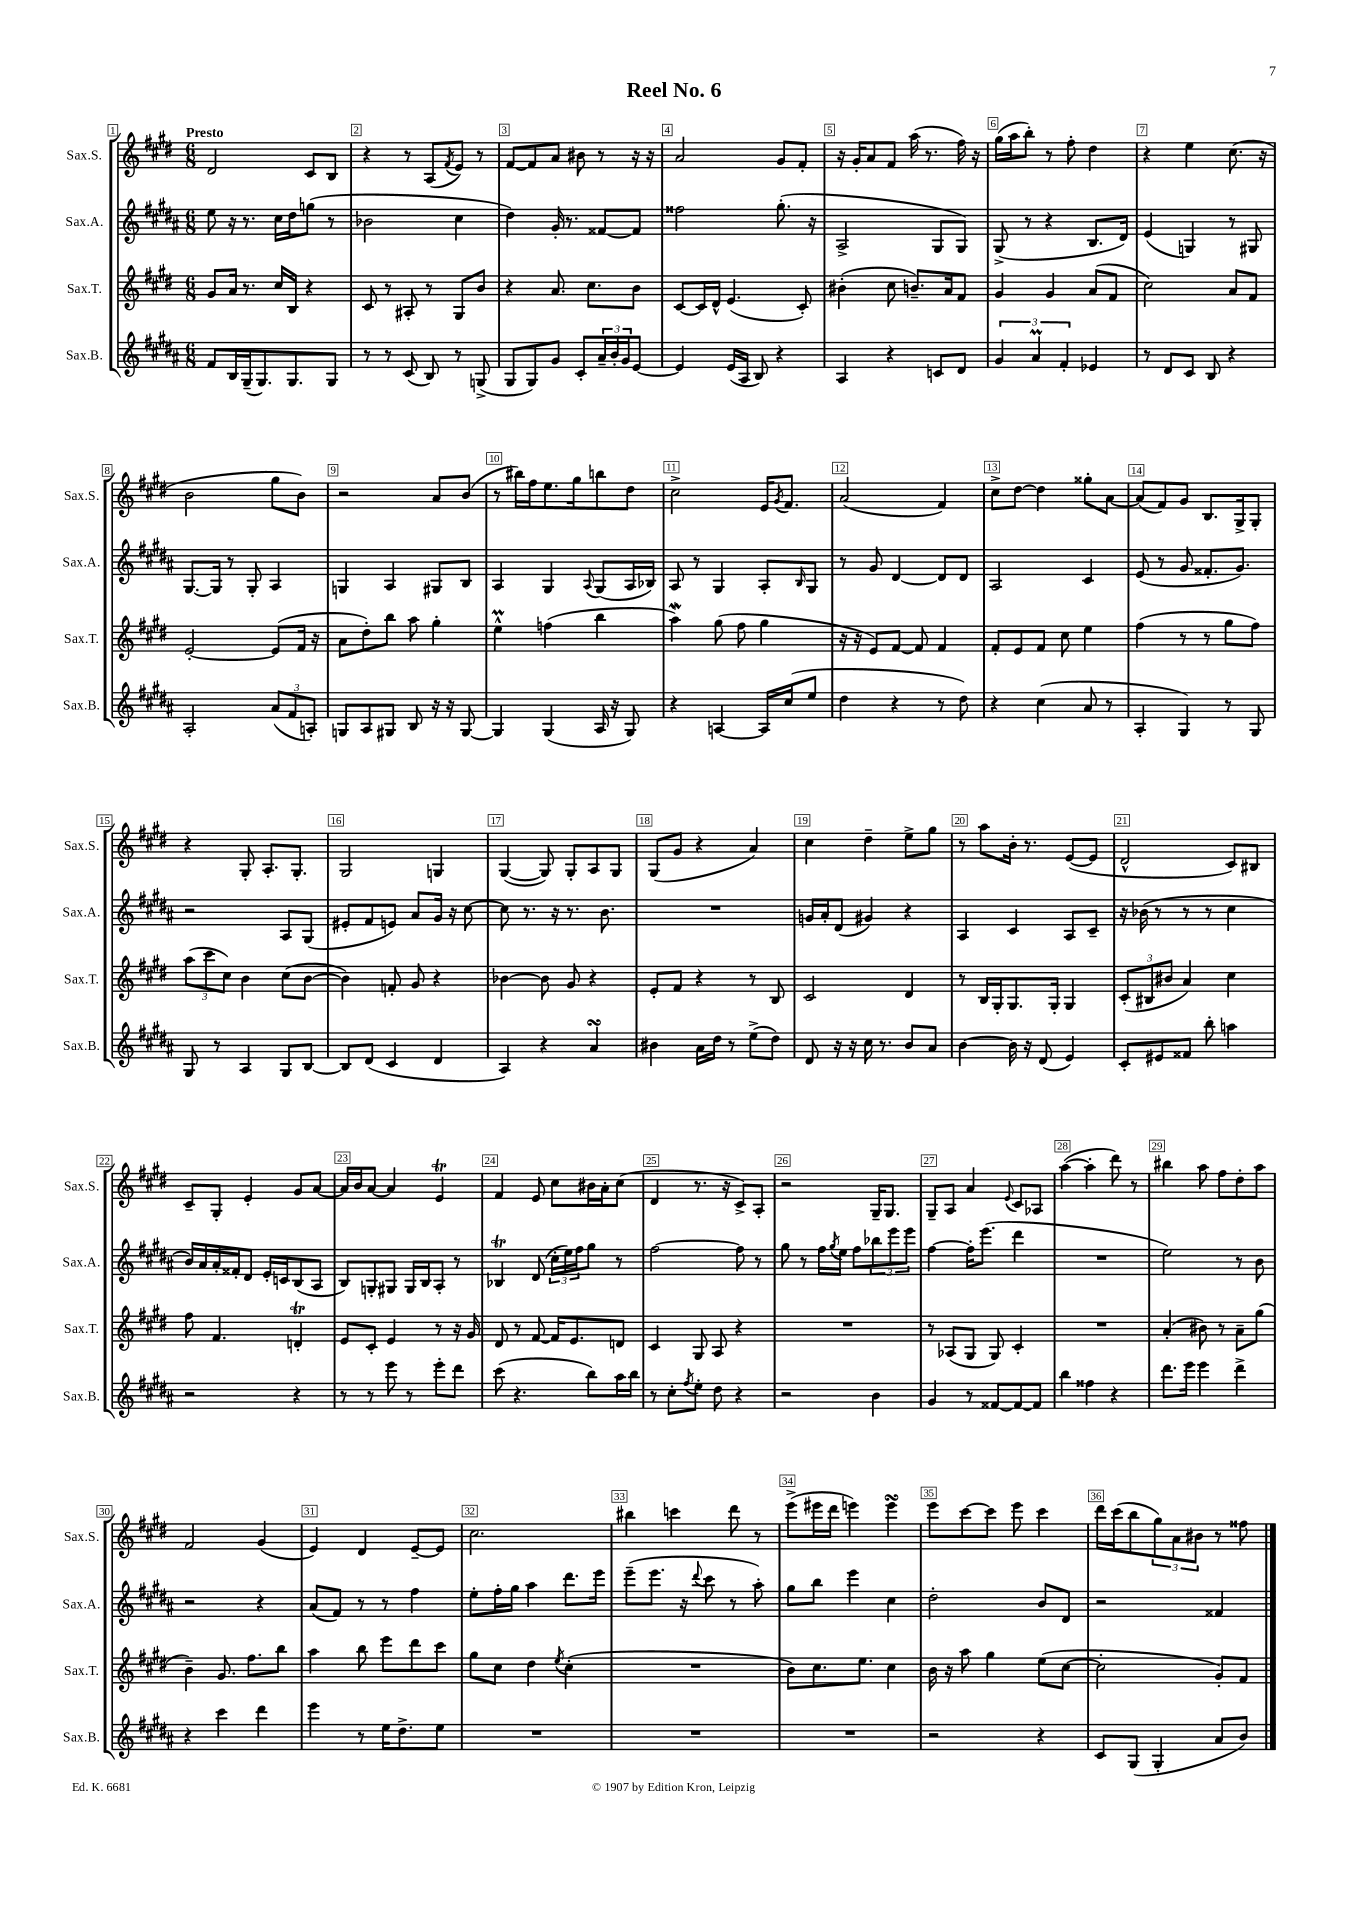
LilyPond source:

\header { title = "Reel No. 6" }
<<
\new StaffGroup <<
\new Staff = "s0" \with { instrumentName = "Sax.S." shortInstrumentName = "Sax.S." } {
    \clef treble \key e \major \numericTimeSignature \time 6/8 \tempo "Presto"
    dis'2 cis'8 b8 |
    r4 r8 a8( \acciaccatura { fis'8 } e'8) r8 |
    fis'8~ fis'8 a'8 bis'8 r8 r16 r16 |
    a'2 gis'8 fis'8-. |
    r16 gis'16-. a'8 fis'8 a''16( r8. fis''16) r16 |
    gis''16( a''16 b''8-.) r8 fis''8-. dis''4 |
    r4 e''4 cis''8.( r16 |
    b'2 gis''8 b'8) |
    r2 a'8 b'8( |
    r8 bis''16) fis''16 e''8. gis''16 b''8 dis''8 |
    cis''2-> e'16 \acciaccatura { gis'8 } fis'8. |
    a'2( fis'4) |
    cis''8-> dis''8~ dis''4 gisis''8-. a'8~ |
    a'8( fis'8) gis'8 b8. gis16-> gis8-. |
    r4 gis8-. a8.-. gis8.-. |
    gis2 g4 |
    gis4~( gis8) gis8-. a8 gis8 |
    gis8( gis'8 r4 a'4) |
    cis''4 dis''4-- e''8-> gis''8 |
    r8 a''8 b'16-. r8. e'8~( e'8 |
    dis'2-^ cis'8) bis8 |
    cis'8-- gis8-. e'4-. gis'8 a'8~ |
    a'16 b'16 a'8~ a'4 e'4\trill |
    fis'4 e'8 cis''8 bis'16 a'16-. cis''8( |
    dis'4 r8. r16 cis'8->) a8-. |
    r2 gis16-- gis8. |
    gis8-- a8 a'4 \appoggiatura { e'8 } cis'8 aes8 |
    a''4~( a''4-. dis'''8) r8 |
    bis''4 a''8 fis''8 dis''8-. a''8 |
    fis'2 gis'4( |
    e'4) dis'4 e'8~-- e'8 |
    cis''2. |
    bis''4 c'''4 dis'''8 r8 |
    e'''8->( eis'''16 dis'''16 e'''4) e'''4\turn |
    e'''8 cis'''8~ cis'''8 e'''8 cis'''4 |
    dis'''16 cis'''16( b''8 \tuplet 3/2 { gis''8) a'8 bis'8 } r8 fisis''8 \bar "|." |
}
\new Staff = "s1" \with { instrumentName = "Sax.A." shortInstrumentName = "Sax.A." } {
    \clef treble \key b \major \numericTimeSignature \time 6/8
    e''8 r16 r8. cis''16 dis''16 g''8( r8 |
    bes'2 cis''4 |
    dis''4) gis'16-. r8. fisis'8~ fisis'8 |
    fisis''2 gis''8.-.( r16 |
    ais2-> gis8 gis8) |
    gis8->( r8 r4 b8. dis'16) |
    e'4( g4) r8 gis8 |
    gis8.~ gis16 r8 gis8-. ais4 |
    g4 ais4 gis8 b8 |
    ais4 gis4 \appoggiatura { ais8 } gis8( ais16 bes16) |
    ais8 r8 gis4 ais8-. \grace { b16 } gis8 |
    r8 gis'8 dis'4~ dis'8 dis'8 |
    ais2 cis'4 |
    e'8( r8 gis'8 fisis'8.-. gis'8.) |
    r2 ais8 gis8( |
    eis'8-. fis'8 e'8) ais'8 gis'16 r16 cis''8~ |
    cis''8 r8. r16 r8. b'8. |
    R2. |
    g'16 ais'16-. dis'8( gis'4) r4 |
    ais4 cis'4 ais8 cis'8-- |
    r16 bes'16( r8 r8 r8 cis''4 |
    b'16) ais'16 ais'16-. fisis'16-. dis'8 e'16-. c'16 b8( ais8 |
    b8) g8-. gis8 gis16 b16 ais8-. r8 |
    bes4\trill dis'8( \tuplet 3/2 { cis''16-. e''16) fis''16 } gis''8 r8 |
    fis''2~ fis''8 r8 |
    gis''8 r8 fis''16 \acciaccatura { gis''8 } e''16 fis''8 \tuplet 3/2 { bes''8 e'''8 e'''8 } |
    fis''4~ fis''16-. e'''8.( dis'''4 |
    R2. |
    e''2) r8 b'8 |
    r2 r4 |
    ais'8( fis'8) r8 r8 fis''4 |
    e''8-. fis''16-. gis''16 ais''4 dis'''8. e'''16 |
    e'''8--( e'''8. r16 \appoggiatura { dis'''8 } cis'''8 r8 ais''8-.) |
    gis''8 b''8 e'''4 cis''4 |
    dis''2-. b'8 dis'8 |
    r2 fisis'4 \bar "|." |
}
\new Staff = "s2" \with { instrumentName = "Sax.T." shortInstrumentName = "Sax.T." } {
    \clef treble \key e \major \numericTimeSignature \time 6/8
    gis'8 a'16 r8. cis''16 b16 r4 |
    cis'8 r8 ais8-. r8 gis8 b'8 |
    r4 a'8. cis''8. b'8 |
    cis'8~ cis'16 dis'16-^ e'4.( cis'8-.) |
    bis'4-.( cis''8 b'8.--) a'16 fis'8 |
    gis'4 gis'4 a'8( fis'8 |
    cis''2) a'8 fis'8 |
    e'2~-. e'8( fis'16 r16 |
    a'8 dis''8-.) b''8 a''8 gis''4-. |
    e''4-^\prall f''4( b''4 |
    a''4\mordent) gis''8( fis''8 gis''4 |
    r16 r16 e'8) fis'8~ fis'8 fis'4 |
    fis'8-. e'8 fis'8 cis''8 e''4 |
    fis''4( r8 r8 gis''8 fis''8) |
    \tuplet 3/2 { a''8( cis'''8 cis''8) } b'4 cis''8( b'8~ |
    b'4) f'8-. gis'8 r4 |
    bes'4~ bes'8 gis'8 r4 |
    e'8-. fis'8 r4 r8 b8 |
    cis'2 dis'4 |
    r8 b16 gis16-. gis8. gis16-. gis4 |
    \tuplet 3/2 { cis'8-.( bis8 bis'8 } a'4) cis''4 |
    fis''8 fis'4. d'4-.\trill |
    e'8 cis'8-. e'4 r8 r16 gis'16 |
    dis'8 r8 fis'8~ fis'16 e'8. d'8 |
    cis'4 gis8 a8 r4 |
    R2. |
    r8 aes8( gis8 gis8) cis'4-. |
    R2. |
    a'4-.( bis'8) r8 a'8-- gis''8( |
    b'4--) gis'8. fis''8. b''8 |
    a''4 b''8 e'''8 dis'''8 cis'''8 |
    gis''8 cis''8 dis''4 \acciaccatura { e''8 } cis''4-.( |
    R2. |
    b'8) cis''8. e''8. cis''4 |
    b'16 r16 a''8 gis''4 e''8( cis''8~ |
    cis''2-. gis'8-.) fis'8 \bar "|." |
}
\new Staff = "s3" \with { instrumentName = "Sax.B." shortInstrumentName = "Sax.B." } {
    \clef treble \key b \major \numericTimeSignature \time 6/8
    fis'8 b16 gis16--( gis8.) gis8. gis8 |
    r8 r8 cis'8( b8) r8 g8->( |
    gis8 gis8) gis'8 cis'8-. \tuplet 3/2 { ais'16-- b'16-. gis'16 } e'8~ |
    e'4 e'16( ais16 b8) r4 |
    ais4 r4 c'8 dis'8 |
    \tuplet 3/2 { gis'4 ais'4\prall fis'4-. } ees'4 |
    r8 dis'8 cis'8 b8 r4 |
    ais2-. \tuplet 3/2 { ais'8( fis'8 a8-.) } |
    g8 ais8 gis8 b8 r16 r16 gis8~ |
    gis4 gis4( ais16 r16 gis8) |
    r4 a4~ a16 cis''16( e''8 |
    dis''4 r4 r8 dis''8) |
    r4 cis''4( ais'8 r8 |
    ais4-. gis4) r8 gis8 |
    gis8 r8 ais4 gis8 b8~ |
    b8 dis'8( cis'4 dis'4 |
    ais4) r4 ais'4\turn |
    bis'4 ais'16 dis''16 r8 e''8->( dis''8) |
    dis'8 r16 r16 cis''16 r8. b'8 ais'8 |
    b'4~ b'16 r16 dis'8( e'4) |
    cis'8-. eis'8 fisis'8 b''8-. a''4 |
    r2 r4 |
    r8 r8 e'''8 r8 e'''8-. dis'''8 |
    cis'''8( r4. b''8) ais''16 b''16 |
    r8 cis''8-. \acciaccatura { fis''8 } e''8-. dis''8 r4 |
    r2 b'4 |
    gis'4 r8 fisis'8~ fisis'8~ fisis'8 |
    b''4 fisis''4 r4 |
    dis'''8. e'''16 e'''4 dis'''4-> |
    r4 cis'''4 dis'''4 |
    e'''4 r8 e''16 dis''8.-> e''8 |
    R2. |
    R2. |
    R2. |
    r2 r4 |
    cis'8 gis8( gis4-. ais'8 b'8) \bar "|." |
}
>>
>>
\layout { \context { \Score \override BarNumber.break-visibility = ##(#f #t #t) barNumberVisibility = #all-bar-numbers-visible \override BarNumber.stencil = #(make-stencil-boxer 0.1 0.3 ly:text-interface::print) } }
